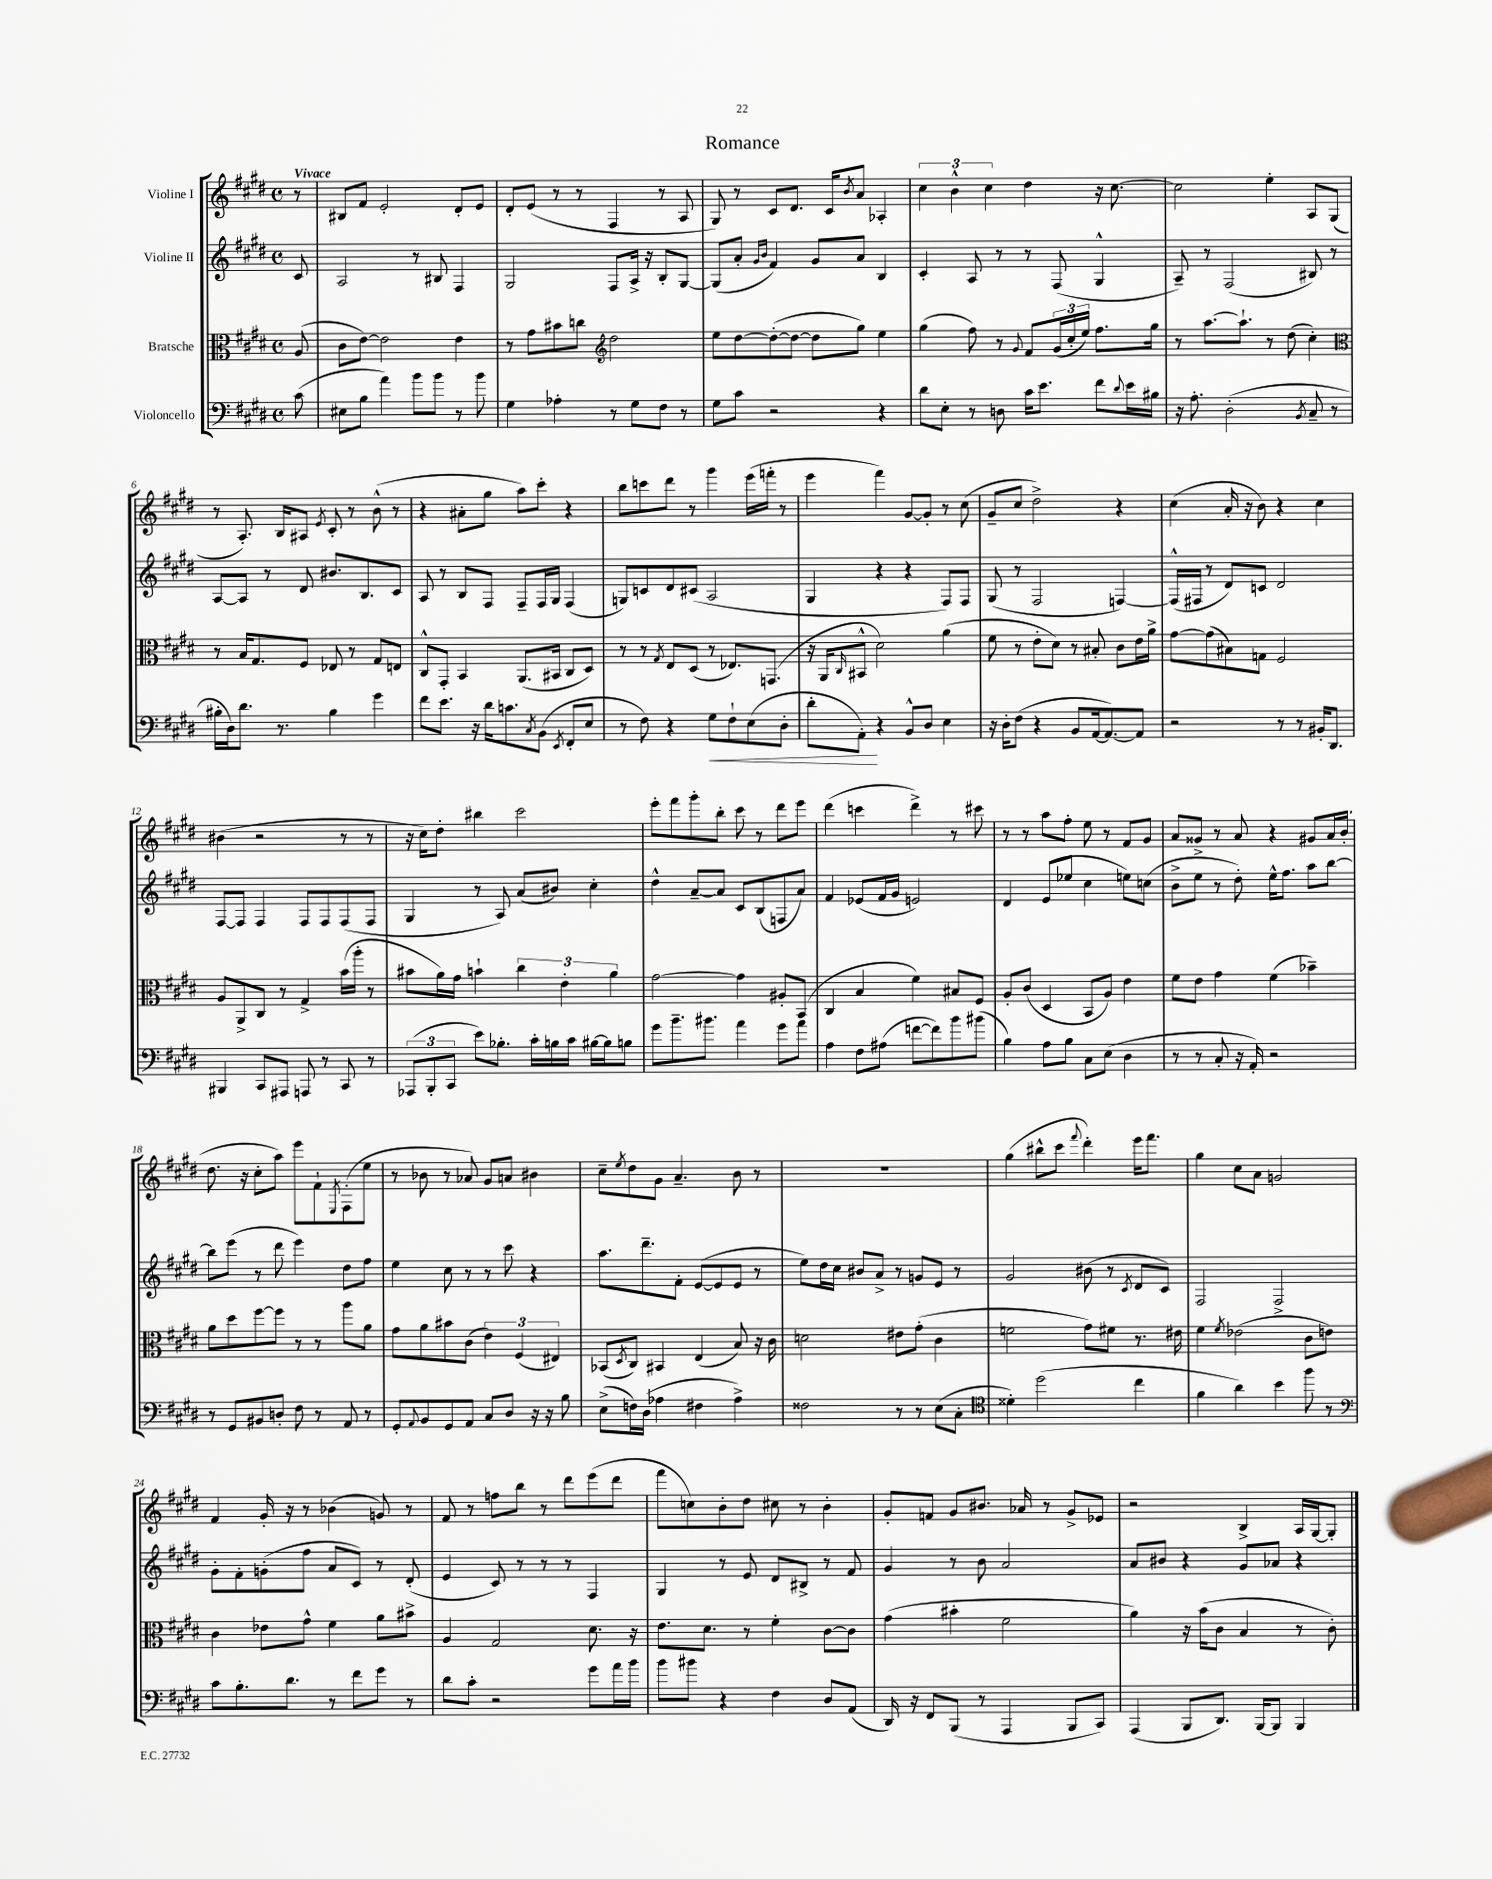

**kern	**kern	**kern	**kern
*staff4	*staff3	*staff2	*staff1
*clefF4	*clefC3	*clefG2	*clefG2
*k[f#c#g#d#]	*k[f#c#g#d#]	*k[f#c#g#d#]	*k[f#c#g#d#]
*M4/4	*M4/4	*M4/4	*M4/4
*met(c)	*met(c)	*met(c)	*met(c)
(8c#\	(8A/	8c#/	8r
=	=	=	=
8E#\L	8c#\L	2A/	8B#/L
8B\J	[8e\J)	.	8f#/J
4a\)	2e\]	.	2e'/
8b\L	.	8r	.
8b\J	.	8B#/	.
8r	4e\	4F#/	8d#'/L
8b\	.	.	8e/J
=	=	=	=
4G#\	8r	2G#/	8d#'/L
.	8g#\L	.	(8e/J
4A-'\	8b#\	.	8r
.	8cc\J	.	8r
*	*clefG2	*	*
8r	2dd#\	8F#/L	4F#/
8G#\L	.	16A^/Jk	.
.	.	16r	.
8F#\J	.	8B'/L	8r
8r	.	[8G#/J	8A/
=	=	=	=
8G#\L	8ee\L	(8G#/]L	8G#/)
8c#\J	[8dd#\	8a'/J	8r
.	.	16qqg#/LL	.
.	.	16qqb/JJ	.
2r	(8dd#'\_	4f#/)	8c#/L
.	8dd#\_J	.	8.d#/J
.	8dd#\]L	8g#/L	.
.	.	.	16c#/LK
.	.	.	8qb/
.	8gg#\J)	8a/J	8a/J
4r	4ee\	4B/	4A-'/
=	=	=	=
8d#\L	(4gg#\	4c#'/	6cc#\
8E'\J	.	.	.
.	.	.	6b^^\
8r	8ff#\)	8A/	.
.	.	.	6cc#\
8D\	8r	8r	.
.	8qqg#/	.	.
16c#\LK	8f#/L	8r	4dd#\
8.e\J	.	.	.
.	(24g#/L	(8F#/	.
.	24cc#'/	.	.
.	24ee/JJ)	.	.
8f#\L	8.ff#\L	4G#^^/	16r
.	.	.	[8.cc#\
8qqd#/	.	.	.
16e\L	.	.	.
16B#\JJ	16gg#\Jk	.	.
=	=	=	=
16r	8r	8A~/)	2cc#\]
8.A'\	.	.	.
.	[8.aa\L	8r	.
(2D#'\	.	(2F#/	.
.	8.aa`\]J	.	.
.	8r	.	4ee'\
.	(8dd#\	.	.
8qBB/	.	.	.
8C#~/	4cc#'\)	8B#/)	8A/L
8r	.	8r	(8G#/J
=	=	=	=
*	*clefC3	*	*
16B#'\LL	8r	[8A/L	8r
16D#\J)	.	.	.
8.d#\J	16B/LK	8A/]J	8.A'/)
.	8.G#/	.	.
.	.	8r	.
8.r	.	.	16B/LK
.	8F#/J	8d#/	8A#/J
.	.	.	8qe/
4B#\	8E-/	8.b#/L	8c#'/
.	8r	.	8r
.	.	8.B/	.
4g#\	8G#/L	.	(8b^^\
.	8E/J	8c#/J	8r
=	=	=	=
8f#\L	8C#^^/L	8A/	4r
8.e\J	8GG#'/J	8r	.
.	4BB/	8B/L	8a#'\L
16r	.	.	.
16d#\LK	.	8F#/J	8gg#\J
8.c\	.	.	.
.	(8.AA/L	8F#~/L	8aa\L)
8qC#/	.	.	.
(8BB\J	.	16F#/L	8ccc#'\J
.	16BB#/Jk	16G#/JJ	.
8qEE/	.	.	.
8FF#'/L	8C#/L	(4F#/	4r
8E/J	8D#/J)	.	.
=	=	=	=
8r	8r	8G/L)	8bb\L
8F#\)	8r	8c/	8ccc\
.	8qG#/	.	.
4r	8E/L	8d#/	8ddd#\J
.	(8D#/J	(8c#/J	8r
8G#\L	8r	2A/	4ggg#\
8F#`\	8.E-/L)	.	.
(8E\	.	.	(16eee\LL
.	(8.GG/J	.	16fff'\JJ
8D#'\J	.	.	8r
=	=	=	=
8d#'\L	16r	4G#/	4eee\
.	16AA/LK	.	.
.	16qqC#/	.	.
8AA'\J)	8BB#^^/J	.	.
4r	2d#\)	4r	4fff#\)
8BB^^/L	.	4r	[8g#/L
8D#/J	.	.	8g#'/]J
4E\	(4a\	8F#/L)	8r
.	.	8F#/J	(8cc#\
=	=	=	=
16r	8f#\	(8G#/	8g#~/L
16D#'\LK	.	.	.
(8F#\J	8r	8r	8cc#/J
4r	8e'\L	2F#/	2dd#^\)
.	8d#\J)	.	.
8BB/L	8r	.	.
[16AA/k	8B#'/	.	.
8.AA/_)	.	.	.
.	8c#\L	[4F/)	4r
8AA/]J	16e\L	.	.
.	16a^\JJ	.	.
=	=	=	=
2r	[8g#\L	(16F^^/]LL	(4cc#\
.	.	16F#/JJ	.
.	(8g#\]	8r	.
.	8B#\)	8d#/L)	16a'/
.	.	.	16r
.	8G\J	8c/J	8b\)
8r	2F#/	2d#/	4r
8r	.	.	.
16BB#'/LK	.	.	4cc#\
8.DD#/J	.	.	.
=	=	=	=
4BBB#/	8A/L	[8F#/L	(4b#\
.	8AA^/	8F#/]J	.
8CC#/L	8C#/J	4F#/	2r
8AAA#/J	8r	.	.
8AAA/	4G#^/	8F#/L	.
8r	.	8F#/	.
8CC#/	(16b\LL	(8F#/	8r
.	16aa'\JJ	.	.
8r	8r	8F#/J	8r
=	=	=	=
(12AAA-/L	8b#\L	4G#/	16r
.	.	.	16cc#\LK)
12BBB'/	.	.	.
.	16a\L)	.	8dd#'\J
12CC#/J	.	.	.
.	16g#\JJ	.	.
8e\L)	4b`\	8r	4bb#\
8.B-'\J	.	8A/)	.
.	6cc#\	(8a/L	2ccc#\
16c#'\LL	.	.	.
16B\	.	8b#/J)	.
.	6e'\	.	.
16c#\JJ	.	.	.
[16B#\LL	.	4cc#'\	.
16B#\]J	.	.	.
.	6a\	.	.
8B\J	.	.	.
=	=	=	=
8g#\L	[2g#\	4dd#^^\	8eee'\L
8.b~\	.	.	8fff#\
.	.	[8a~/L	8ggg#'\
8.b#\J	.	.	.
.	.	8a/]J	8bb'\J
4a\	4g#\]	8c#/L	8ccc#\
.	.	(8B/	8r
8g#\L	8A#'/L	8F/	8ddd#\L
8a\J	(8BB/J	8a/J)	8eee\J
=	=	=	=
4A\	4C#/	4f#/	(4ddd#\
8F#\L	4B/	(8e-/L	4ccc\
(8A#\J	.	16f#/L	.
.	.	16g#/JJ	.
[8f\L	4f#\)	2e/)	4ddd#^\)
8f\])	.	.	.
8b\	8B#/L	.	8r
(8b#\J	8F#/J	.	8ccc#\
=	=	=	=
4B\)	8A'/L	4d#/	8r
.	(8c#/J	.	8r
8A\L	4D#/	(8e/L	8aa\L
8B\J	.	8ee-/J	8ff#'\J
8C#\L	8BB/L	4cc#\	8ee\
(8E\J	8A/J)	.	8r
4D#\	4e\	8ee\L)	8f#/L
.	.	(8cc\J	8g#/J
=	=	=	=
8r	8f#\L	8b^\L	8a/L
8r	8e\J	8ee\J	8g##^/J
8C#'/	4g#\	8r	8r
16r	.	8dd#'\)	8a/
16AA'/)	.	.	.
2r	(4f#\	16ee^^\LK	4r
.	.	8.ff#\J	.
.	4b-~\)	8aa\L	8g#/L
.	.	[8bb\J	16a/L
.	.	.	(16b'/JJ
=	=	=	=
8r	8a\L	8bb\]L	8.dd#\
8GG#/L	8dd#\	(8eee\J	.
.	.	.	16r
8BB#/	[8ff#\	8r	8cc#'\L
8D'/J	8ff#\]J	8ddd#\	8aa\J)
8F#\	8r	4eee\)	8eee\L
8r	8r	.	8f#`\
.	.	.	8qE/
8AA/	8aa\L	8dd#\L	(8F#'\
8r	8a\J	8ff#\J	8ee\J
=	=	=	=
8GG#'/L	8g#\L	4ee\	8r
8qqAA/	.	.	.
8BB/	8a\	.	8b-\
8GG#/	8b#\	8cc#\	8r
8AA/J	(8c#\J	8r	8a-/)
8C#/L	6e\)	8r	8g#/L
8D#/J	.	8ccc#\	8a/J
.	(6F#/	.	.
16r	.	4r	4b#\
16r	.	.	.
.	6E#/)	.	.
8B\	.	.	.
=	=	=	=
(8E^\L	(8BB-/L	8.aa\L	8cc#~\L
.	8qD#/	.	8qee/
16F\L)	8C#/J)	.	8dd#\
(16D#\JJ	.	8.ddd#~\	.
4A-\	4BB#/	.	8g#\J
.	.	8f#'\J	4.a~/
4F#\	(4E/	([8e/L	.
.	.	8e/]	.
4A-^\)	8B/)	8e/J	8b\
.	16r	8r	8r
.	16c#\	.	.
=	=	=	=
2F##\	2d\	8ee\L)	1r
.	.	16dd#\L	.
.	.	16cc#\JJ	.
.	.	8b#/L	.
.	.	8a^/J	.
8r	8e#\L	8r	.
8r	(8g#'\J	8g/L	.
(8E\L	4c#\	8e/J	.
8C#'\J	.	8r	.
=	=	=	=
*clefC4	*	*	*
4d##'\)	2f\	2g#/	(4gg#\
(2dd#\	.	.	8bb#^^\L
.	.	.	8ccc#\J
.	.	.	8qqfff#/
.	8g#\L)	(8b#\	4ddd#'\)
.	8f#\J	8r	.
.	.	8qc#/	.
4cc#\	8.r	8d#/L	16eee\LK
.	.	.	8.fff#\J
.	.	8c#/J)	.
.	16e#\	.	.
=	=	=	=
4f#\	4f#\	2F#/	4gg#\
.	8qf#/	.	.
4a\)	(2e-\	.	8cc#\L
.	.	.	8a\J
4b\	.	2F#^/	2g/
8ff#\	8c#\L	.	.
8r	8e\J)	.	.
=	=	=	=
*clefF4	*	*	*
8c#\L	4c#\	8g#'\L	4f#/
8.B'\	.	8f#'\	.
.	8e-\L	(8g'\	16g#'/
8.d#\J	.	.	16r
.	8g#^^\J	8ff#\J	8r
8r	4f#\	8a/L	(4b-\
8f#\L	.	8c#/J)	.
8g#\J	8a\L	8r	8g/)
8r	8b#^\J	(8d#'/	8r
=	=	=	=
8d#\L	4A/	4e/	8f#/
8c#'\J	.	.	8r
2r	2G#/	8c#/)	8ff\L
.	.	8r	8bb\J
.	.	8r	8r
.	.	8r	8ddd#\L
8g#\L	8.d#\	4F#/	(8eee\
16a\L	.	.	8ddd#\J
16b\JJ	16r	.	.
=	=	=	=
8b\L	8.e\L	4G#/	8fff#\L
8b#\J	.	.	8cc\)
.	8.d#\J	.	.
4r	.	8r	8b'\
.	8r	8e/	8dd#\J
4F#\	4f#'\	8d#/L	8cc#\
.	.	8B#^/J	8r
8D#/L	[8c#\L	8r	4b'\
(8AA/J	8c#\]J	8f#/	.
=	=	=	=
16DD#/)	(4g#\	4g#/	8g#'/L
16r	.	.	.
8FF#/L	.	.	8f/J
(8BBB/J	4b#'\	8r	8g#/L
8r	.	8b\	8.b#/J
4AAA/	2f#\	2a/	.
.	.	.	16a-/
.	.	.	8r
8BBB/L	.	.	8g#^/L
8CC#/J)	.	.	8e-/J
=	=	=	=
(4AAA/	4a\)	8a/L	2r
.	.	8b#/J	.
8BBB/L	16r	4r	.
.	(16b\LK	.	.
8.DD#/J)	8c#\J	.	.
.	4B/	8g#/L	4B^/
[16BBB/LK	.	.	.
8BBB/]J	.	8a-/J	.
4BBB/	8r	4r	16A/LL
.	.	.	[16G#/J
.	8c#'\)	.	8G#'/]J
==	==	==	==
*-	*-	*-	*-
